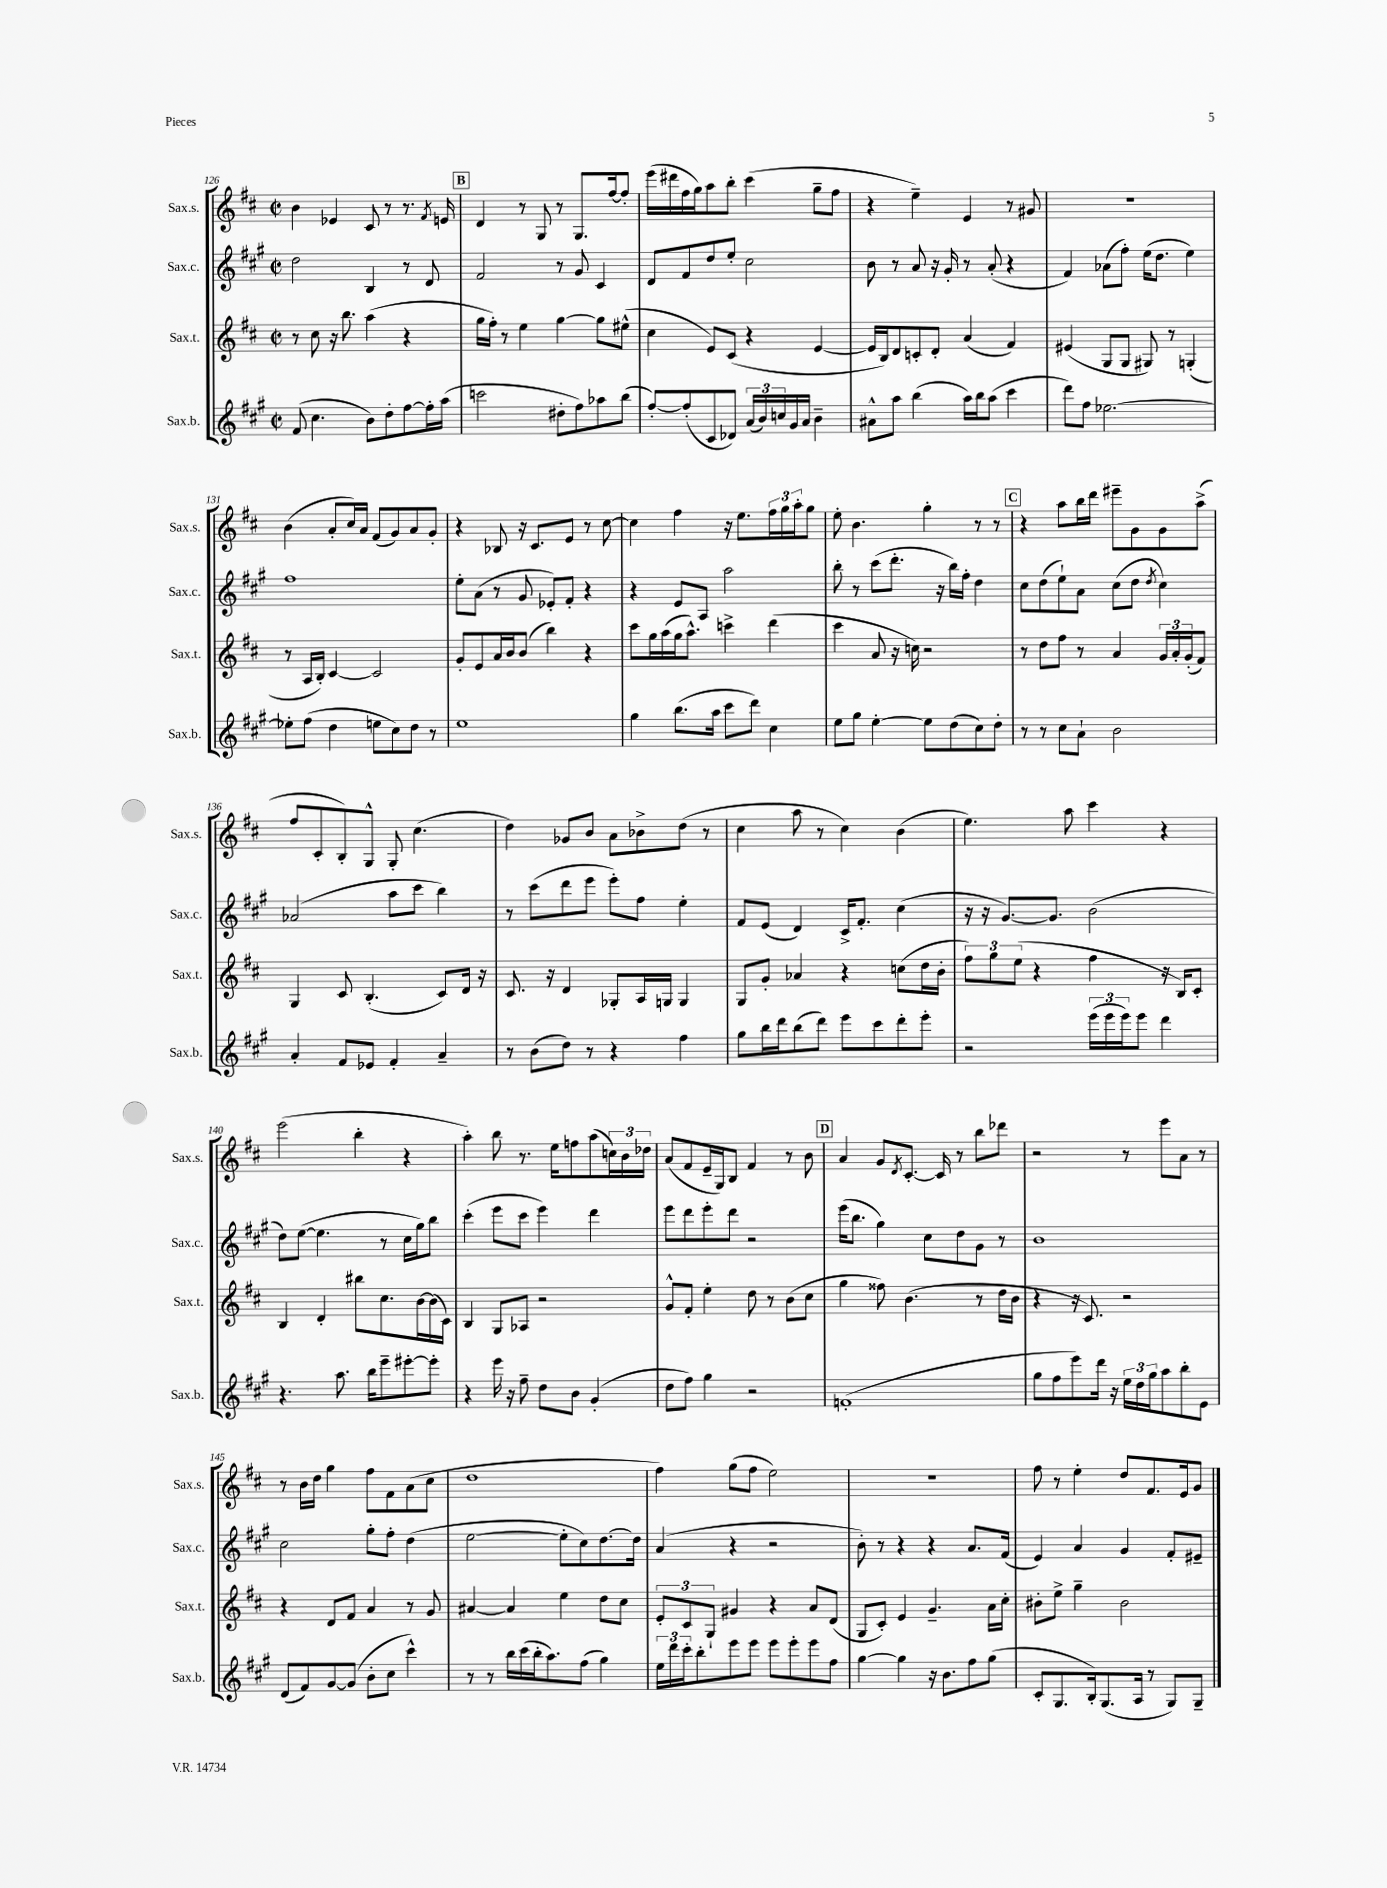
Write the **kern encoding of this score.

**kern	**kern	**kern	**kern
*staff4	*staff3	*staff2	*staff1
*clefG2	*clefG2	*clefG2	*clefG2
*k[f#c#g#]	*k[f#c#]	*k[f#c#g#]	*k[f#c#]
*M2/2	*M2/2	*M2/2	*M2/2
*met(c|)	*met(c|)	*met(c|)	*met(c|)
(8f#	8r	2dd	4b
4.cc#	8cc#	.	.
.	16r	.	4e-
.	8.bb	.	.
8b)	(4aa	4B	8c#
8dd'	.	.	8r
[8ff#	4r	8r	8.r
16ff#']	.	8d	.
.	.	.	8qf#
(16aa	.	.	16e
=	=	=	=
2ccc	16gg	2f#	4d
.	16ff#')	.	.
.	8r	.	.
.	4ee	.	8r
.	.	.	8G
8dd#'	[4gg	8r	8r
8ff#)	.	8g#	8.G
8aa-	8gg]	4c#	.
.	.	.	[16ff#
(8bb	(8ee#^^	.	8ff#']
=	=	=	=
[8ff#')	4cc#	8d	(16eee
.	.	.	16ddd#
(8ff#']	.	8f#	16ff#
.	.	.	16gg)
8c#	8e)	8dd	8aa
8d-)	(8c#	8ee'	8bb'
(24a	4r	2cc#	(4ccc#
24b)	.	.	.
24cc	.	.	.
16g#	.	.	.
16a	.	.	.
4b~	[4e	.	8gg~
.	.	.	8ff#
=	=	=	=
8a#^^	16e]	8b	4r
.	16B)	.	.
8aa	8d	8r	.
(4bb	8c'	8a	4ee~)
.	8d'	16r	.
.	.	16g#'	.
16aa)	(4a	8r	4e
16bb	.	.	.
(8aa	.	(8a'	.
4ccc#	4f#)	4r	8r
.	.	.	8g#
=	=	=	=
8ddd)	(4e#	4f#)	1r
8ff#	.	.	.
[2.ee-	8G	(8a-	.
.	8G	8ff#')	.
.	8G#)	(16ee	.
.	.	8.dd	.
.	8r	.	.
.	(4G'	4ee)	.
=	=	=	=
8ee-']	8r	1ff#	(4b
(8ff#	16A	.	.
.	16B')	.	.
4dd	[4c#	.	8a'
.	.	.	16cc#)
.	.	.	16a
8ee	2c#]	.	(8f#
8cc#)	.	.	8g)
8dd	.	.	8a
8r	.	.	8g'
=	=	=	=
1ee	8g'	8ee'	4r
.	8e	(8a	.
.	16a	8r	8B-
.	16b	.	.
.	(8b	8g#	16r
.	.	.	8.c#
.	4bb)	8e-')	.
.	.	8f#'	8e
.	4r	4r	8r
.	.	.	[8cc#
=	=	=	=
4gg#	8ccc#	4r	4cc#]
.	16gg	.	.
.	(16aa	.	.
(8.bb	16gg	8e	4ff#
.	8.aa^^)	.	.
.	.	8A	.
16aa	.	.	.
8ccc#	4ccc^	2aa	16r
.	.	.	8.ee
8ddd)	.	.	.
4cc#	(4ddd	.	24ff#
.	.	.	24gg
.	.	.	24aa'
.	.	.	8gg
=	=	=	=
8ee	4ccc#	8bb'	8ee'
8gg#	.	8r	4.b
[4ee'	8a	(8ccc#	.
.	16r	8.ddd'	.
.	16cc)	.	.
8ee]	2r	.	4gg'
.	.	16r	.
(8dd	.	16bb)	.
.	.	16ff#'	.
8cc#)	.	4dd	8r
8dd'	.	.	8r
=	=	=	=
8r	8r	8cc#	4r
8r	8dd	(8dd	.
8cc#	8ff#	8ee`)	8aa
8a`	8r	8a	16bb
.	.	.	16ddd
2b	4a	(8cc#	8eee#~
.	.	8dd	8g
.	.	8qdd	.
.	24g	4cc#)	8g
.	24a'	.	.
.	(24g'	.	.
.	8f#)	.	(8aa^
=	=	=	=
4a'	4G	(2a-	8ff#
.	.	.	8c#'
8f#	8c#	.	8B')
8e-	(4.B'	.	8G^^
4f#'	.	8aa	8G'
.	.	8ccc#	(4.cc#
4a~	8c#)	4bb)	.
.	16d	.	.
.	16r	.	.
=	=	=	=
8r	8.c#	8r	4dd)
(8b	.	(8ccc#	.
.	16r	.	.
8dd)	4d	8ddd	8g-
8r	.	8eee	8b
4r	8G-'	8eee')	8a
.	16A	8ff#	8b-^
.	16G	.	.
4ff#	4G	4ee'	(8dd
.	.	.	8r
=	=	=	=
8gg#	8G	8f#	4cc#
16bb	8g'	(8e	.
16ddd	.	.	.
(8bb	4a-	4d)	8aa
8ddd)	.	.	8r
8eee	4r	16c#^	4cc#)
.	.	8.f#'	.
8ccc#	.	.	.
8ddd'	(8cc	(4cc#	(4b
8eee'	16dd	.	.
.	16b'	.	.
=	=	=	=
2r	12ff#)	16r	4.ee)
.	.	16r	.
.	12gg	.	.
.	.	[8.g#)	.
.	(12ee	.	.
.	4r	.	.
.	.	8.g#]	.
.	.	.	8aa
(24eee	4ff#	(2b	4ccc#
24eee	.	.	.
24eee)	.	.	.
8eee	.	.	.
4ddd	16r	.	4r
.	16B)	.	.
.	8c#'	.	.
=	=	=	=
4.r	4B	8dd)	(2eee
.	.	([8ee	.
.	4d'	4.ee]	.
8.aa	.	.	.
.	8bb#	.	4bb'
16bb	.	.	.
8eee~	8.cc#	8r	.
[8eee#'	.	16cc#	4r
.	[16b	16gg#)	.
8eee#']	(16b]	8bb	.
.	16c#)	.	.
=	=	=	=
4r	4B	(4ccc#'	4aa')
16eee	8G	8eee	8bb
16r	.	.	.
8ff#~	8A-	8ccc#	8.r
8dd	2r	4eee)	.
.	.	.	16ee
8b	.	.	8ff
(4g#'	.	4ddd	(8aa
.	.	.	24cc)
.	.	.	24b
.	.	.	24dd-
=	=	=	=
8dd	8g^^	8eee	(8a
8ff#)	8f#'	8ddd	8f#
4gg#	4ee'	8eee'	16e~
.	.	.	16G)
.	.	8ddd	8B
2r	8dd	2r	4f#
.	8r	.	.
.	(8b	.	8r
.	8cc#	.	8b
=	=	=	=
(1f'	4gg	(16eee	4a
.	.	8.bb	.
.	8ff##)	4gg#)	8g
.	.	.	8qd
.	(4.b	.	[8.c#'
.	.	8cc#	.
.	.	.	16c#]
.	.	8dd	8r
.	8r	8g#	8bb
.	16dd	8r	8ddd-
.	16b	.	.
=	=	=	=
8gg#	4r	1b	2r
8ff#	.	.	.
8eee)	16r	.	.
.	8.c#)	.	.
16ddd	.	.	.
16r	.	.	.
24ee	2r	.	8r
24dd	.	.	.
24gg#	.	.	.
8aa	.	.	8eee
8bb'	.	.	8a
8e	.	.	8r
=	=	=	=
(8d	4r	2cc#	8r
8f#)	.	.	16b
.	.	.	16dd
[8g#	8d	.	4gg
(8g#]	8f#	.	.
8b'	4a	8gg#'	8ff#
8cc#	.	8ff#'	8f#
4ccc#^^)	8r	(4dd	(8a
.	8g	.	8cc#
=	=	=	=
8r	[4a#	[2ee	1dd
8r	.	.	.
16bb	4a#]	.	.
(16ccc#	.	.	.
16bb'	.	.	.
8.aa)	.	.	.
.	4ee	8ee']	.
(8ff#	.	8cc#)	.
4gg#)	8dd	[8.dd	.
.	8cc#	.	.
.	.	16dd]	.
=	=	=	=
24ee	12e'	(4a	4ff#)
24ddd	.	.	.
24ccc#'	12c#	.	.
8bb'	.	.	.
.	12G`	.	.
8eee	4g#	4r	(8gg
8eee	.	.	8ff#
8eee	4r	2r	2ee)
8eee'	.	.	.
8eee	8a	.	.
8ff#	(8d	.	.
=	=	=	=
[4gg#	8G	8b')	1r
.	8c#')	8r	.
4gg#]	4e	4r	.
16r	4.g~	4r	.
8.b	.	.	.
8ff#	.	8.a	.
(8gg#	16a	.	.
.	16cc#'	(16f#	.
=	=	=	=
8c#'	8b#'	4e)	8ff#
8.G#	8ee^	.	8r
.	4gg~	4a	4ee'
16B')	.	.	.
(8.G#	.	.	.
.	2b#	4g#	8dd
16A	.	.	.
8r	.	.	8.f#
8G#)	.	8f#'	.
.	.	.	16e
8G#~	.	8e#~	8g
==	==	==	==
*-	*-	*-	*-
